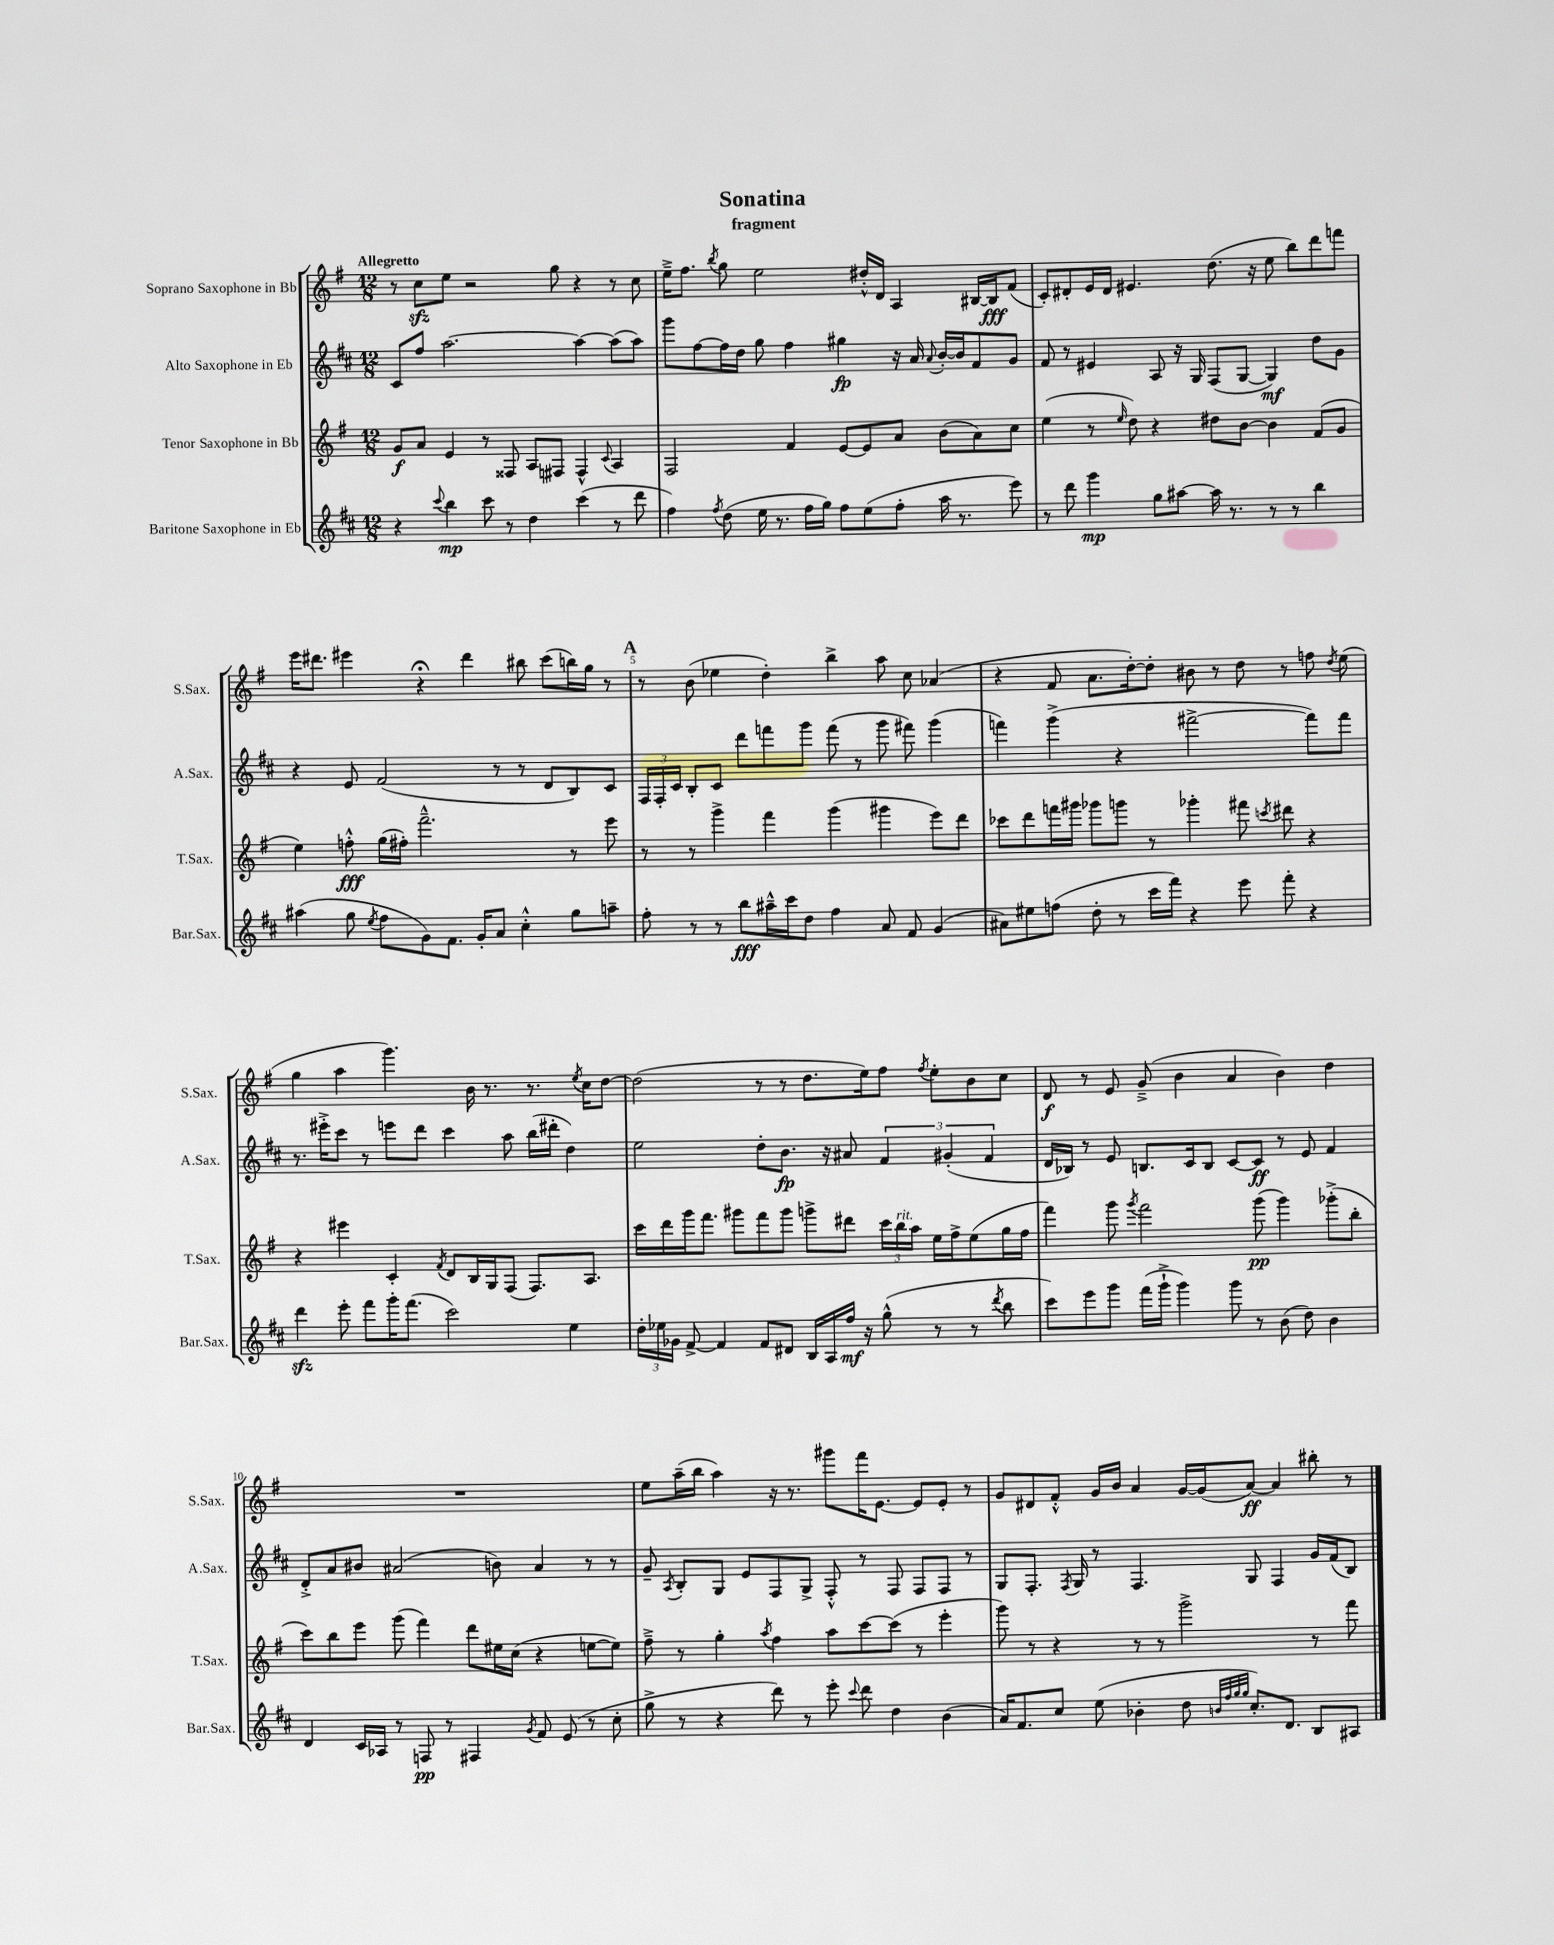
\header { title = "Sonatina" subtitle = "fragment" }
<<
\new StaffGroup <<
\new Staff = "s0" \with { instrumentName = "Soprano Saxophone in Bb" shortInstrumentName = "S.Sax." } {
    \clef treble \key g \major \numericTimeSignature \time 12/8 \tempo "Allegretto"
    \autoBeamOff r8 c''8[\sfz e''8] r2 g''8 r4 r8 c''8 |
    e''16[---> fis''8.] \acciaccatura { b''8 } g''8 e''2 dis''16[-.-^ d'16] a4 bis16[~ bis16\fff fis'8]( |
    c'8[-.) dis'8-. e'16 dis'16] eis'4. d''8.( r16 e''8 b''8[) d'''8 f'''8] |
    e'''16[ dis'''8.] eis'''4 r4\fermata dis'''4 bis''8 c'''8[( b''16) g''16] r8 |
    \mark \markup { \bold "A" } r8 b'8( ees''4 d''4-.) b''4-> a''8 c''8 aes'4( |
    r4 fis'8 a'8.[ d''16~-.) d''8]-. bis'8 r8 d''8 r8 f''8 \acciaccatura { d''8 } e''8( |
    g''4 a''4 g'''4.) b'16 r8. r8. \acciaccatura { e''8 } c''16[ d''8]~ |
    d''2( r8 r8 d''8.[ e''16) fis''8] \acciaccatura { fis''8 } e''8[-. b'8 c''8] |
    d'8\f r8 e'8 g'8--->( b'4 a'4 b'4) d''4 |
    R1. |
    e''8[ a''16--( b''16] a''4) r16 r8. gis'''8[ fis'''16 e'8.]~ e'8[ e'8]-. r8 |
    g'8[ dis'8 fis'8]-.-^ g'16[ b'16] a'4 g'16[~ g'16( a'8]~\ff) a'4 bis''8-. r8 \bar "|." |
}
\new Staff = "s1" \with { instrumentName = "Alto Saxophone in Eb" shortInstrumentName = "A.Sax." } {
    \clef treble \key d \major \numericTimeSignature \time 12/8
    \autoBeamOff cis'8[ fis''8] a''2.~ a''4~ a''8[( a''8]) |
    g'''8[ fis''8~ fis''16 d''16] g''8 fis''4 gis''4\fp r16 a'16 \appoggiatura { a'8 } b'16[~-. b'16 fis'8 g'8] |
    fis'8 r8 eis'4 a8 r16 g16 fis8[( g8]~ g4\mf) d''8[ g'8] |
    r4 e'8 fis'2( r8 r8 d'8[ b8) cis'8] |
    \mark \markup { \bold "A" } \tuplet 3/2 { fis16[ fis16-. cis'16] } b8[-. cis'8] d'''8[ f'''8 g'''8] f'''8( r8 g'''8 fis'''8) g'''4( |
    f'''4) g'''4->( r4 fis'''2~-> fis'''8[) fis'''8] |
    r8. eis'''16[-.-> cis'''8] r8 e'''8[ d'''8] cis'''4 a''8 b''16[( dis'''16]-. d''4) |
    e''2 d''8[-. b'8.]\fp r16 ais'8 \tuplet 3/2 { fis'4 gis'4-.( fis'4 } |
    d'16[ bes16]) r8 e'8 b8.[ cis'16 b8] cis'8[~ cis'8]\ff r8 e'8 fis'4 |
    d'8[-.-> a'8 bis'8] ais'2( b'8) ais'4 r8 r8 |
    g'8-- \acciaccatura { a8 } b8[-. g8] e'8[ fis8 g8]-> fis8-.-^ r8 fis8 fis8[ fis8] r8 |
    g8[ fis8.]-. \acciaccatura { fis8 } g16 r8 fis4. g8 fis4 g'16[ fis'16( b8]) \bar "|." |
}
\new Staff = "s2" \with { instrumentName = "Tenor Saxophone in Bb" shortInstrumentName = "T.Sax." } {
    \clef treble \key g \major \numericTimeSignature \time 12/8
    \autoBeamOff g'8[\f a'8] e'4 r8 fisis8 a8[ fis8] fis4-^ \appoggiatura { c'8 } a4 |
    fis2 fis'4 e'8[~ e'8 a'8] b'8[( a'8) c''8] |
    e''4( r8 \grace { e''16 } d''8) r4 dis''8[ b'8]~ b'4 fis'8[( g'8] |
    e''4) f''8-.-^\fff g''16[( fis''16]-.) fis'''2.---^ r8 e'''8 |
    \mark \markup { \bold "A" } r8 r8 g'''4-> fis'''4 g'''4( gis'''4 e'''8[) d'''8] |
    ces'''8[ d'''8 f'''16 gis'''16] ges'''8[ g'''8] r8 ges'''4-. fis'''8 \acciaccatura { c'''8 } dis'''8 r4 |
    r4 eis'''4 c'4-. \acciaccatura { fis'8 } d'8[ b16 g16 fis8]( fis8.[) a8.] |
    c'''16[ d'''16 g'''16 fis'''8.] gis'''8[ fis'''8 gis'''8] g'''8[-> dis'''8] \tuplet 3/2 { c'''16[ b''16^\markup { \italic "rit." } a''16] } e''16[ fis''16-> e''8( g''16 fis''16] |
    fis'''4) g'''8 \acciaccatura { g'''8 } fis'''2 g'''8\pp( g'''4) ges'''8[-.->( b''8]-. |
    c'''8[) b''8 e'''8] g'''8( fis'''4) d'''8[ eis''16 c''16]( r4 e''8[~ e''8]) |
    fis''8---> r8 g''4-. \acciaccatura { a''8 } fis''4 a''8[ c'''8~ c'''8]( r8 e'''4-. |
    g'''8) r8 r4 r8 r8 g'''2-> r8 fis'''8 \bar "|." |
}
\new Staff = "s3" \with { instrumentName = "Baritone Saxophone in Eb" shortInstrumentName = "Bar.Sax." } {
    \clef treble \key d \major \numericTimeSignature \time 12/8
    \autoBeamOff r4 \appoggiatura { cis'''8 } b''4\mp cis'''8 r8 d''4 cis'''4( r8 d'''8 |
    fis''4) \acciaccatura { fis''8 } d''8( e''16 r8. fis''16[ g''16]) fis''8[ e''8( fis''8]-. a''16 r8. e'''8) |
    r8 d'''8 g'''4\mp g''8[ ais''8]~ ais''16 r8. r8 r8 b''4 |
    ais''4( g''8 \acciaccatura { e''8 } fis''8[ g'8) fis'8.] g'16[-. a'8] cis''4-.-^ g''8[ a''8]-- |
    \mark \markup { \bold "A" } fis''8-. r8 r8 b''8[\fff ais''16---^ cis'''16 d''8] fis''4 a'8 fis'8 g'4( |
    ais'8[) eis''8 f''8]( d''8-. r8 cis'''16[ fis'''16]) r4 e'''8 fis'''8-. r4 |
    d'''4\sfz e'''8-. fis'''8[ g'''16-. fis'''8.]( cis'''2) e''4 |
    \tuplet 3/2 { d''16[-. ees''16 ges'16] } fis'8~-> fis'4 fis'8[ dis'8] b16[ a16 fis''16]\mf r16 g''8-^( r8 r8 \acciaccatura { d'''8 } b''8 |
    cis'''8[) e'''8 g'''8] fis'''16[( g'''16]-!-> g'''4) g'''8 r8 b'8( d''8) b'4 |
    d'4 cis'16[ aes16] r8 f8\pp r8 fis4 \acciaccatura { g'8 } fis'8 e'8( r8 cis''8-. |
    g''8-> r8 r4 d'''8) r8 e'''8-. \appoggiatura { cis'''8 } d'''8 d''4 b'4( |
    a'16[) fis'8. cis''8] e''8( bes'4-. d''8 \grace { b'32[ fis''32 g''32 g''32] } cis''8.[-.) d'8.] b8[ ais8] \bar "|." |
}
>>
>>
\layout { \context { \Score \override BarNumber.break-visibility = ##(#f #t #t) barNumberVisibility = #(every-nth-bar-number-visible 5) } }
